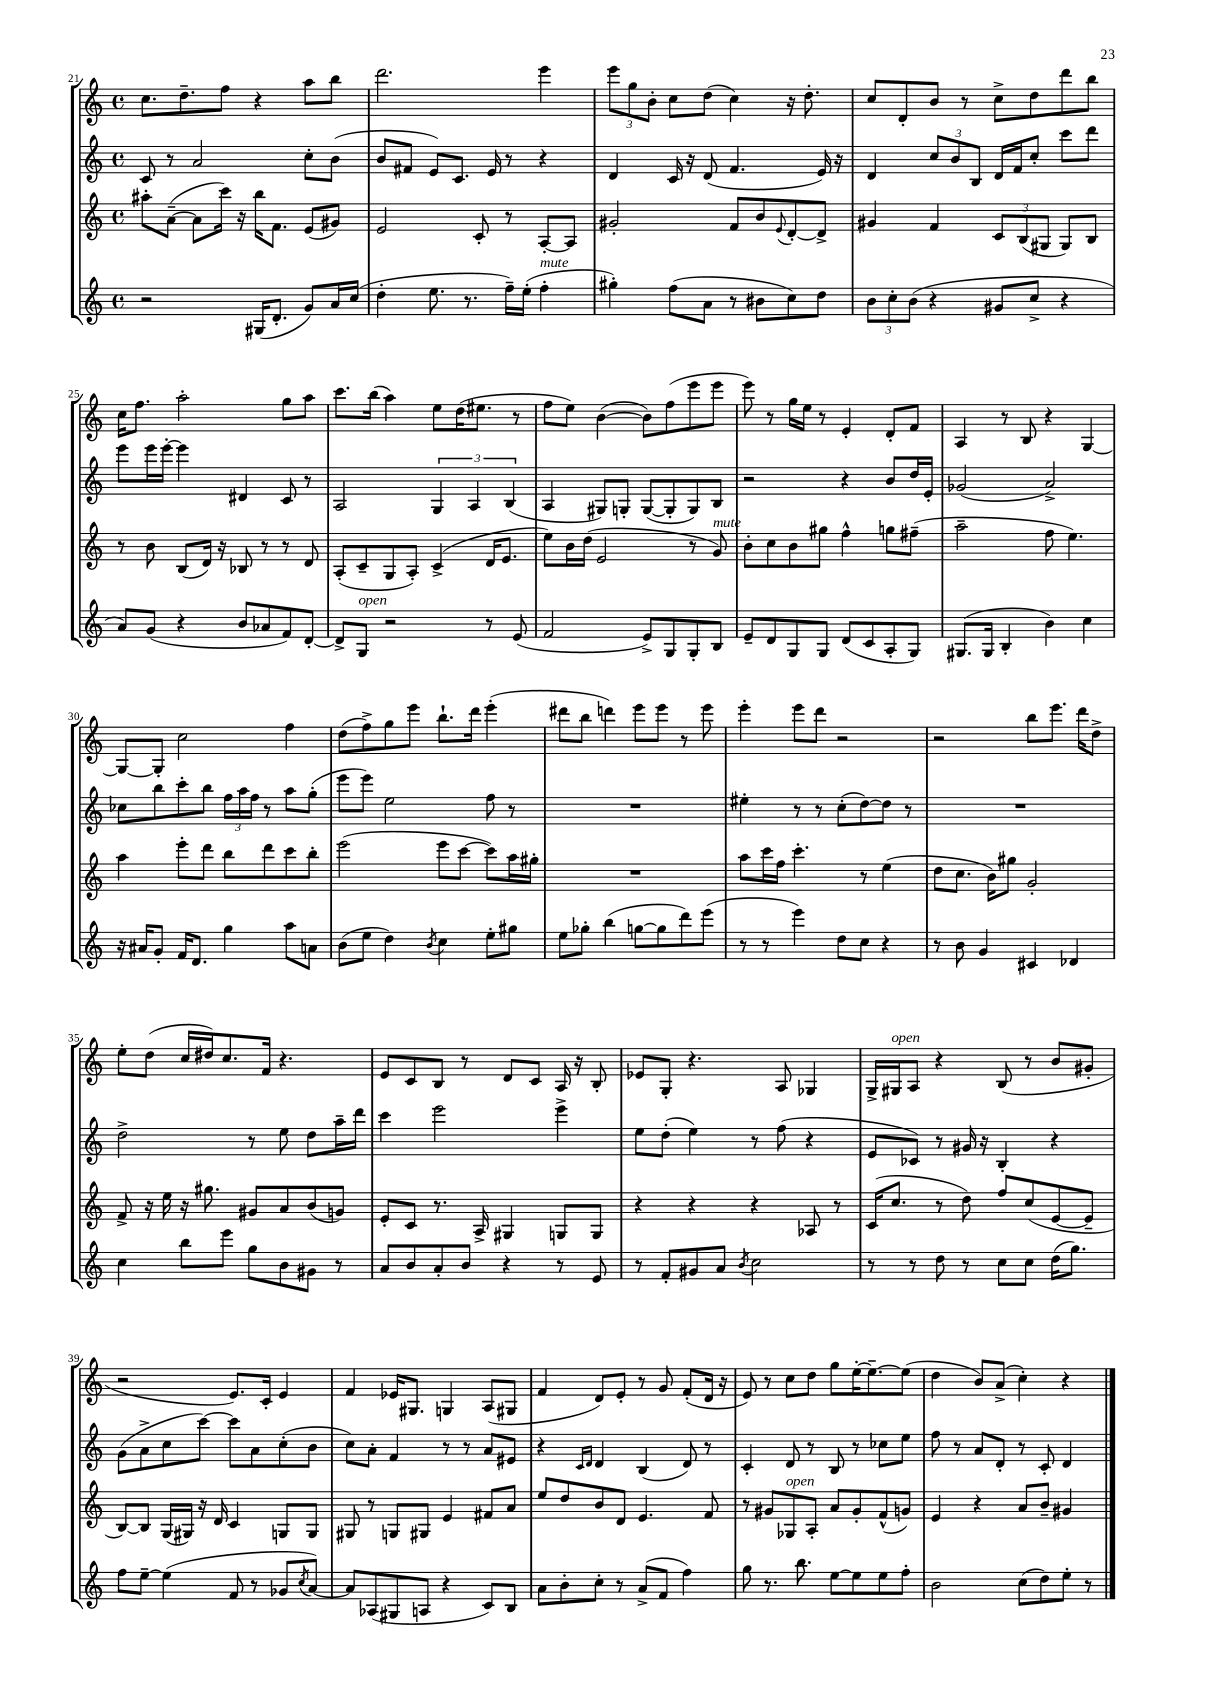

**kern	**kern	**kern	**kern
*part4	*part3	*part2	*part1
*staff4	*staff3	*staff2	*staff1
*clefG2	*clefG2	*clefG2	*clefG2
*k[]	*k[]	*k[]	*k[]
*M4/4	*M4/4	*M4/4	*M4/4
*met(c)	*met(c)	*met(c)	*met(c)
=21	=21	=21	=21
2r	8aa#X'\L	8c/	8.cc\L
.	([8a~\J	8r	.
.	.	.	8.dd~\
.	8a\L]	2a/	.
.	16ccc\Jk)	.	8ff\J
.	16r	.	.
(16G#X/KL	16bb\KL	.	4r
8.d'/J	8.f\J	.	.
8g/L)	(8e/L	8cc'\L	8aa\L
16a/L	8g#X/J)	(8b\J	8bb\J
(16cc/JJ	.	.	.
=22	=22	=22	=22
4dd'\	2e/	8b/L	2.ddd\
.	.	8f#X/J	.
8.ee\	.	8e/L)	.
.	.	8.c/J	.
8.r	.	.	.
.	8c'/	.	.
.	.	16e/	.
16ff~\LL)	8r	8r	.
(16ee'\JJ	.	.	.
!LO:TX:a:i:t=mute	!	!	!
4ff'\	[8A'/L	4r	4eee\
.	8A/J]	.	.
=23	=23	=23	=23
4gg#X'\)	2g#X'/	4d/	12eee\L
.	.	.	12gg\
.	.	.	12b'\J
(8ff\L	.	16c/	8cc\L
.	.	16r	.
8a\J	.	(8d/	(8dd\J
8r	8f/L	4.f/	4cc\)
8b#X\L	8b/	.	.
.	8qqe/	.	.
8cc\)	[8d'/	.	16r
.	.	.	8.dd'\
8dd\J	8d^/J]	16e/)	.
.	.	16r	.
=24	=24	=24	=24
12b\L	4g#X/	4d/	8cc/L
12cc'\	.	.	.
.	.	.	8d'/
(12b\J	.	.	.
4r	4f/	12cc/L	8b/J
.	.	12b/	.
.	.	.	8r
.	.	12B/J	.
8g#X/L	12c/L	16d/LL	8cc^\L
.	.	16f/J	.
.	(12B/	.	.
8cc^/J	.	8cc'/J	8dd\
.	12G#X/J	.	.
4r	8G#/L)	8ccc\L	8ddd\
.	8B/J	8ddd\J	8bb\J
!!LO:LB:g=z
=25	=25	=25	=25
8a/L)	8r	8eee\L	16cc\KL
.	.	.	8.ff\J
(8g/J	8b\	16eee\L	.
.	.	[16eee'\JJ	.
4r	(8B/L	4eee\]	2aa'\
.	16d/Jk)	.	.
.	16r	.	.
8b/L	8B-X/	4d#X/	.
8a-X/	8r	.	.
8f/)	8r	8c/	8gg\L
[8d'/J	8d/	8r	8aa\J
=26	=26	=26	=26
8d^/L]	(8A'/L	2A/	8.ccc\L
!LO:TX:a:i:t=open	!	!	!
8G/J	8c~/	.	.
.	.	.	(16bb\Jk
2r	8G/	.	4aa\)
.	8A'/J)	.	.
.	(4c^/	6G/	8ee\L
.	.	.	(16dd\K
.	.	6A/	.
.	.	.	8.ee#X\J
8r	16d/KL	.	.
.	8.e/J	.	.
.	.	(6B/	.
(8e/	.	.	8r
=27	=27	=27	=27
2f/	8ee\L)	4A/	8ff\L
.	16b\L	.	8ee\J)
.	(16dd\JJ	.	.
.	2e/	8G#X/L)	([4b\
.	.	8Gn'/J	.
8e^/L)	.	([8G/L	8b\L])
8G/	.	8G'/]	(8ff\
8G'/	8r	8G/)	8eee\
!	!LO:TX:a:i:t=mute	!	!
8B/J	8g/)	8B/J	8eee\J
=28	=28	=28	=28
8e~/L	8b'\L	2r	8eee\)
8d/	8cc\	.	8r
8G/	8b\	.	16gg\LL
.	.	.	16ee\JJ
8G/J	8gg#X\J	.	8r
(8d/L	4ff^^\	4r	4e'/
8c/	.	.	.
8A'/	8ggn\L	8b/L	8d'/L
8G/J)	(8ff#X~\J	16dd/L	8f/J
.	.	16e'/JJ	.
=29	=29	=29	=29
(8.G#X/L	2aa~\	(2g-X/	4A/
16G#/Jk	.	.	.
4B'/	.	.	8r
.	.	.	8B/
4b\)	8ff\	2a^/)	4r
.	4.ee\)	.	.
4cc\	.	.	[4G/
!!LO:LB:g=z
=30	=30	=30	=30
16r	4aa\	8cc-X\L	8G/L_
16a#X/KL	.	.	.
8g'/J	.	8bb\	8G'/J]
16f/KL	8eee'\L	8ccc'\	2cc\
8.d/J	.	.	.
.	8ddd\J	8bb\J	.
4gg\	8bb\L	24ff\LL	.
.	.	24aa\	.
.	.	24ff\JJ	.
.	8ddd\	8r	.
8aa\L	8ccc\	8aa\L	4ff\
8an\J	8bb'\J	(8gg'\J	.
=31	=31	=31	=31
(8b\L	(2eee\	8eee\L	(8dd\L
8ee\J	.	8eee\J)	8ff^\)
4dd\)	.	2ee\	8gg\
.	.	.	8eee\J
8qb/	.	.	.
4cc\	8eee\L	.	8.bb`\L
.	[8ccc\J	.	.
.	.	.	16ddd\Jk
8ee'\L	8ccc\L])	8ff\	(4eee'\
8gg#X\J	16aa\L	8r	.
.	16gg#X'\JJ	.	.
=32	=32	=32	=32
8ee\L	1r	1r	8ddd#X\L
8gg-X'\J	.	.	8bb\J
(4bb\	.	.	4dddn\)
[8ggn\L	.	.	8eee\L
8gg\]	.	.	8eee\J
8ddd\)	.	.	8r
(8eee\J	.	.	8eee\
=33	=33	=33	=33
8r	8aa\L	4ee#X'\	4eee'\
8r	16ccc\L	.	.
.	16ff\JJ	.	.
4eee\)	4.ccc'\	8r	8eee\L
.	.	8r	8ddd\J
8dd\L	.	(8cc'\L	2r
8cc\J	8r	[8dd\)	.
4r	(4ee\	8dd\J]	.
.	.	8r	.
=34	=34	=34	=34
8r	8dd\L	1r	2r
8b\	8.cc\J	.	.
4g/	.	.	.
.	16b\KL)	.	.
.	8gg#X\J	.	.
4c#X/	2g'/	.	8bb\L
.	.	.	8.eee\J
4d-X/	.	.	.
.	.	.	16ddd\KL
.	.	.	8dd^\J
!!LO:LB:g=z
=35	=35	=35	=35
4cc\	8f^/	2dd^\	8ee'\L
.	16r	.	(8dd\J
.	16ee\	.	.
8bb\L	16r	.	16cc/LL
.	8.gg#X\	.	16dd#X/J)
8eee\J	.	.	8.cc/
8gg\L	8g#X/L	8r	.
.	.	.	16f/Jk
8b\	8a/	8ee\	4.r
8g#X\J	(8b/	8dd\L	.
8r	8gn/J)	16aa~\L	.
.	.	16ddd\JJ	.
=36	=36	=36	=36
8a/L	8e'/L	4ccc\	8e/L
8b/	8c/J	.	8c/
8a'/	8.r	2eee\	8B/J
8b/J	.	.	8r
.	16A^/	.	.
4r	4G#X/	.	8d/L
.	.	.	8c/J
8r	8Gn/L	4eee^\	16A/
.	.	.	16r
8e/	8G/J	.	8B'/
=37	=37	=37	=37
8r	4r	8ee\L	8e-X/L
8f'/L	.	(8dd'\J	8G'/J
8g#X/	4r	4ee\)	4.r
8a/J	.	.	.
8qb/	.	.	.
2cc\	4r	8r	.
.	.	(8ff\	8A/
.	8A-X/	4r	4G-X/
.	8r	.	.
=38	=38	=38	=38
8r	(16c/KL	8e/L	16G^/LL
!	!	!	!LO:TX:a:i:t=open
.	8.cc/J	.	16G#X/J
8r	.	8c-X/J)	8A/J
8dd\	8r	8r	4r
8r	8dd\)	16g#X/	.
.	.	16r	.
8cc\L	8ff/L	4B'/	(8B/
8cc\J	(8cc/	.	8r
(16dd\KL	[8e/	4r	8b/L
8.gg\J)	.	.	.
.	8e~/J]	.	8g#X'/J
!!LO:LB:g=z
=39	=39	=39	=39
8ff\L	[8B/L)	(8g\L	2r
[8ee~\J	8B/J]	8a^\	.
(4ee\]	(16G/LL	8cc\	.
.	16G#X/JJ)	.	.
.	16r	[8ccc\J)	.
.	16d/	.	.
8f/	4c/	8ccc\L]	8.e/L)
8r	.	8a\	.
.	.	.	16c'/Jk
8g-X/L	8Gn/L	(8cc'\	4e/
8qcc/	.	.	.
[8a/J)	8G/J	8b\J	.
=40	=40	=40	=40
8a/L]	8G#X/	8cc\L)	4f/
(8A-X/	8r	8a'\J	.
8G#X/	8Gn/L	4f/	16e-X/KL
.	.	.	8.G#X/J
8An/J	8G#X/J	.	.
4r	4e/	8r	4Gn/
.	.	8r	.
8c/L)	8f#X/L	8a/L	(8A/L
8B/J	8a/J	8e#X/J	8G#X/J
=41	=41	=41	=41
8a\L	8ee/L	4r	4f/
8b'\	8dd/	.	.
.	.	16qqc/LL	.
.	.	16qqd/JJ	.
8cc'\J	8b/	4d/	8d/L)
8r	8d/J	.	8e'/J
(8a^/L	4.e/	(4B/	8r
8f/J	.	.	8g/
4ff\)	.	8d/)	(8f'/L
.	8f/	8r	16d/Jk
.	.	.	16r
=42	=42	=42	=42
8gg\	8r	4c'/	8e/)
8.r	8g#X/L	.	8r
!	!LO:TX:a:i:t=open	!	!
.	8G-X/	8d/	8cc\L
8.bb\	.	.	.
.	8A'/J	8r	8dd\J
[8ee\L	8a/L	8B/	8gg\L
8ee\]	8g#'/	8r	[16ee'\K
.	.	.	8.ee~\_
8ee\	(8f^^/	8cc-X\L	.
8ff'\J	8gn/J)	8ee\J	(8ee\J]
=43	=43	=43	=43
2b\	4e/	8ff\	4dd\
.	.	8r	.
.	4r	8a/L	8b/L)
.	.	8d'/J	(8a^/J
(8cc\L	8a/L	8r	4cc'\)
8dd\)	8b~/J	8c'/	.
8ee'\J	4g#X/	4d/	4r
8r	.	.	.
==	==	==	==
*-	*-	*-	*-
